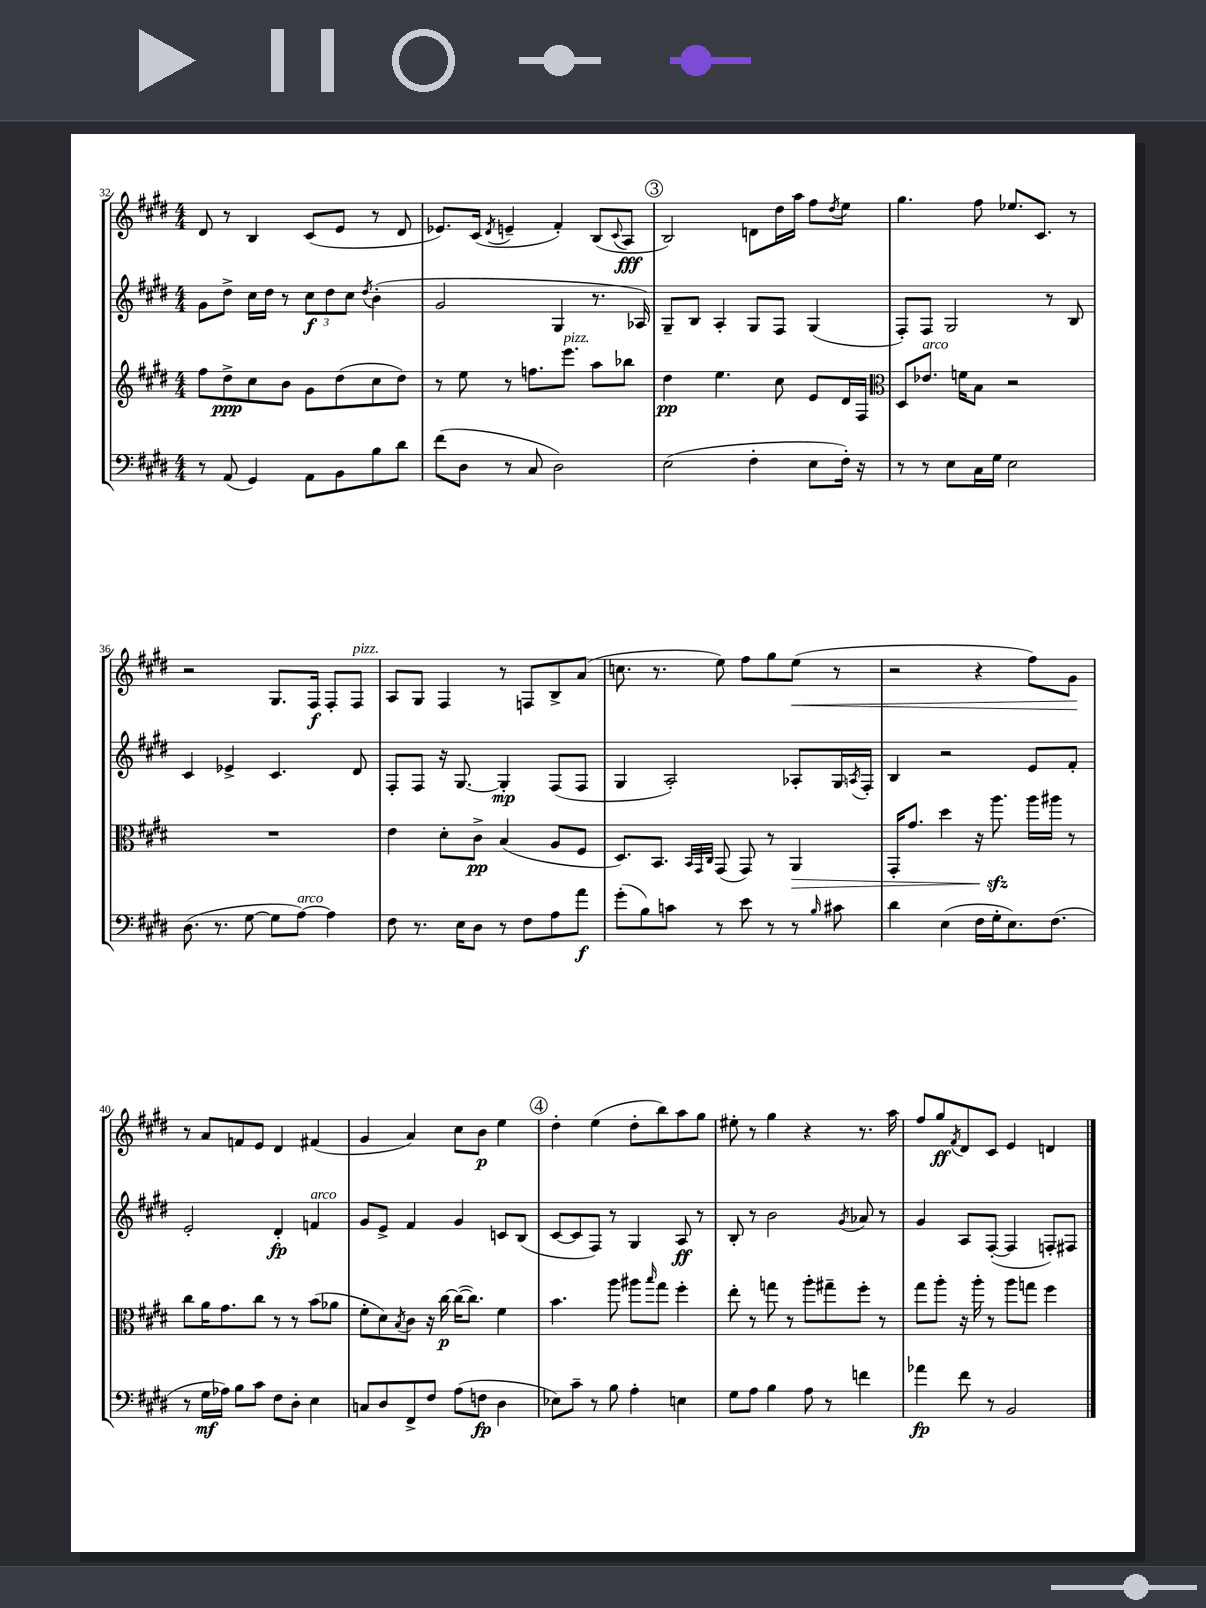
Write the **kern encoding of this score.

**kern	**dynam	**kern	**dynam	**kern	**dynam	**kern	**dynam
*part4	*part4	*part3	*part3	*part2	*part2	*part1	*part1
*staff4	*staff4	*staff3	*staff3	*staff2	*staff2	*staff1	*staff1
*clefF4	*	*clefG2	*	*clefG2	*	*clefG2	*
*k[f#c#g#d#]	*	*k[f#c#g#d#]	*	*k[f#c#g#d#]	*	*k[f#c#g#d#]	*
*M4/4	*	*M4/4	*	*M4/4	*	*M4/4	*
=32	=32	=32	=32	=32	=32	=32	=32
8r	.	8ff#\L	.	8g#\L	.	8d#/	.
(8AA/	.	8dd#^\	ppp	8dd#^\J	.	8r	.
4GG#/)	.	8cc#\	.	16cc#\LL	.	4B/	.
.	.	.	.	16dd#\JJ	.	.	.
.	.	8b\J	.	8r	.	.	.
8AA\L	.	8g#\L	.	12cc#\L	f	(8c#/L	.
.	.	.	.	12dd#\	.	.	.
8BB\	.	(8dd#\	.	.	.	8e/J	.
.	.	.	.	12cc#\J	.	.	.
.	.	.	.	8qdd#/	.	.	.
8B\	.	8cc#\	.	(4b'\	.	8r	.
8d#\J	.	8dd#\J)	.	.	.	8d#/	.
=33	=33	=33	=33	=33	=33	=33	=33
(8f#\L	.	8r	.	2g#/	.	8.e-X/L)	.
8D#\J	.	8ee\	.	.	.	.	.
.	.	.	.	.	.	(16c#/Jk	.
.	.	.	.	.	.	8qd#/	.
8r	.	8r	.	.	.	4en~/	.
8C#/	.	8.ffn\L	.	.	.	.	.
2D#\)	.	.	.	4G#/	.	4f#'/)	.
!	!	!LO:TX:a:i:t=pizz.	!	!	!	!	!
.	.	8.eee\J	.	.	.	.	.
.	.	8aa\L	.	8.r	.	(8B/L	.
.	.	.	.	.	.	8qqc#/	.
.	.	8bb-X\J	.	.	.	8A/J	fff
.	.	.	.	16A-X/)	.	.	.
!!LO:REH:place=s1:t=3
=34	=34	=34	=34	=34	=34	=34	=34
(2E\	.	4dd#\	pp	8G#~/L	.	2B/)	.
.	.	.	.	8B/J	.	.	.
.	.	4.ee\	.	4A'/	.	.	.
4F#'\	.	.	.	8G#/L	.	8dn\L	.
.	.	8cc#\	.	8F#/J	.	16dd#\L	.
.	.	.	.	.	.	16aa\JJ	.
8E\L	.	8e/L	.	(4G#/	.	8ff#\L	.
.	.	.	.	.	.	8qdd#/	.
16F#'\Jk)	.	16d#/L	.	.	.	8ee\J	.
16r	.	16F#/JJ	.	.	.	.	.
=35	=35	=35	=35	=35	=35	=35	=35
*	*	*clefC3	*	*	*	*	*
8r	.	8D#/L	.	8F#'/L)	.	4.gg#\	.
!	!	!LO:TX:a:i:t=arco	!	!	!	!	!
8r	.	8.e-X/J	.	8F#/J	.	.	.
8E\L	.	.	.	2G#/	.	.	.
.	.	16fn\KL	.	.	.	.	.
16C#\L	.	8B\J	.	.	.	8ff#\	.
16G#\JJ	.	.	.	.	.	.	.
2E\	.	2r	.	.	.	8.ee-X/L	.
.	.	.	.	.	.	8.c#/J	.
.	.	.	.	8r	.	.	.
.	.	.	.	8B/	.	8r	.
!!LO:LB:g=z
=36	=36	=36	=36	=36	=36	=36	=36
(8.D#\	.	1r	.	4c#/	.	2r	.
8.r	.	.	.	.	.	.	.
.	.	.	.	4e-X^/	.	.	.
[8G#\	.	.	.	.	.	.	.
8G#\L]	.	.	.	4.c#/	.	8.G#/L	.
!LO:TX:a:i:t=arco	!	!	!	!	!	!	!
[8A\J)	.	.	.	.	.	.	.
.	.	.	.	.	.	16F#/Jk	f
4A\]	.	.	.	.	.	8F#'/L	.
!	!	!	!	!	!	!LO:TX:a:i:t=pizz.	!
.	.	.	.	8d#/	.	8F#/J	.
=37	=37	=37	=37	=37	=37	=37	=37
8F#\	.	4e\	.	8F#'/L	.	8A/L	.
8.r	.	.	.	8F#/J	.	8G#/J	.
.	.	8d#'\L	.	16r	.	4F#/	.
16E\KL	.	.	.	[8.G#/	.	.	.
8D#\J	.	8c#^\J	pp	.	.	.	.
8r	.	(4B/	.	4G#'/]	mp	8r	.
8F#\L	.	.	.	.	.	8Fn/L	.
8A\	.	8A/L	.	(8F#/L	.	8B^/	.
8a\J	f	8F#/J	.	8F#/J	.	(8a/J	.
=38	=38	=38	=38	=38	=38	=38	=38
(8g#'\L	.	8.D#/L)	.	4G#/	.	8.ccn\	.
8B\)	.	.	.	.	.	.	.
.	.	8.BB/J	.	.	.	8.r	.
8cn\J	.	.	.	2A'/)	.	.	.
.	.	32qqBB/LLL	.	.	.	.	.
.	.	32qqGG#/	.	.	.	.	.
.	.	32qqC#/JJJ	.	.	.	.	.
8r	.	(8GG#/	.	.	.	8ee\)	.
8e\	.	8GG#/)	.	.	.	8ff#\L	.
8r	.	8r	.	.	.	8gg#\	.
!	!	!	!LO:HP:b	!	!	!	!LO:HP:b
8r	.	4AA/	>	8A-X'/L	.	(8ee\J	<
16qqB/	.	.	.	.	.	.	.
8c#X\	.	.	.	16G#/L	.	8r	.
.	.	.	.	8qAn/	.	.	.
.	.	.	.	16F#'/JJ	.	.	.
=39	=39	=39	=39	=39	=39	=39	=39
4d#\	.	16GG#'/KL	.	4B/	.	2r	.
.	.	8.g#/J	.	.	.	.	.
(4E\	.	4dd#\	.	2r	.	.	.
16F#\LL	.	16r	.	.	.	4r	.
16G#'\J	.	8.aazz\	.	.	.	.	.
8.E\)	.	.	.	.	.	.	.
.	.	16aa\LL	]	8e/L	.	8ff#\L)	.
(8.F#\J	.	16aa#X\JJ	.	.	.	.	.
.	.	8r	.	8f#'/J	.	8g#\J	.
.	.	.	.	.	.	.	[
!!LO:LB:g=z
=40	=40	=40	=40	=40	=40	=40	=40
8r	.	8cc#\L	.	2e'/	.	8r	.
16G#\LL	mf	16a\K	.	.	.	8a/L	.
16A-X\JJ)	.	8.g#\	.	.	.	.	.
8B\L	.	.	.	.	.	8fn/	.
8c#\J	.	8cc#\J	.	.	.	8e/J	.
8F#\L	.	8r	.	4d#'/	fp	4d#/	.
8D#'\J	.	8r	.	.	.	.	.
!	!	!	!	!LO:TX:a:i:t=arco	!	!	!
4E\	.	(8b\L	.	4fn/	.	(4f#X/	.
.	.	8a-X\J	.	.	.	.	.
=41	=41	=41	=41	=41	=41	=41	=41
8Cn/L	.	8f#'\L	.	8g#/L	.	4g#/	.
8D#/	.	8d#\)	.	8e^/J	.	.	.
.	.	8qB/	.	.	.	.	.
8FF#^/	.	8c#\J	.	4f#/	.	4a/)	.
8F#/J	.	16r	.	.	.	.	.
.	.	[16cc#\	p	.	.	.	.
(8A\L	.	(16cc#\KL_	.	4g#/	.	8cc#\L	.
.	.	8.cc#\J])	.	.	.	.	.
8Fn\J	fp	.	.	.	.	8b\J	p
4D#\	.	4f#\	.	8cn/L	.	4ee\	.
.	.	.	.	(8B/J	.	.	.
!!LO:REH:place=s1:t=4
=42	=42	=42	=42	=42	=42	=42	=42
8E-X\L)	.	4.b\	.	[8c#/L	.	4dd#'\	.
8c#~\J	.	.	.	8c#/]	.	.	.
8r	.	.	.	8F#/J)	.	(4ee\	.
8B\	.	8aa\	.	8r	.	.	.
4A'\	.	8aa#X\L	.	4G#/	.	8dd#'\L	.
.	.	16qqbb/	.	.	.	.	.
.	.	8gg#\J	.	.	.	8bb\)	.
4En\	.	4ff#'\	.	8A/	ff	8aa\	.
.	.	.	.	8r	.	8gg#\J	.
=43	=43	=43	=43	=43	=43	=43	=43
8G#\L	.	8ee'\	.	8B'/	.	8ee#X'\	.
8A\J	.	8r	.	8r	.	8r	.
4B\	.	8ggn\	.	2b\	.	4gg#\	.
.	.	8r	.	.	.	.	.
8A\	.	8aa'\L	.	.	.	4r	.
8r	.	8gg#X~\	.	.	.	.	.
.	.	.	.	8qg#/	.	.	.
4fn\	.	8ff#'\J	.	8a-X/	.	8.r	.
.	.	8r	.	8r	.	.	.
.	.	.	.	.	.	16aa\	.
=44	=44	=44	=44	=44	=44	=44	=44
4a-X\	fp	8gg#\L	.	4g#/	.	8ff#/L	.
.	.	8aa'\J	.	.	.	8gg#/	ff
.	.	.	.	.	.	8qf#/	.
8f#\	.	16r	.	8A/L	.	8d#/	.
.	.	16aa'\	.	.	.	.	.
8r	.	8r	.	([8F#'/J	.	8c#/J	.
2BB/	.	8aa\L	.	4F#/]	.	4e/	.
.	.	8ggn\J	.	.	.	.	.
.	.	4ff#\	.	8Fn'/L)	.	4dn/	.
.	.	.	.	8F#X/J	.	.	.
==	==	==	==	==	==	==	==
*-	*-	*-	*-	*-	*-	*-	*-
